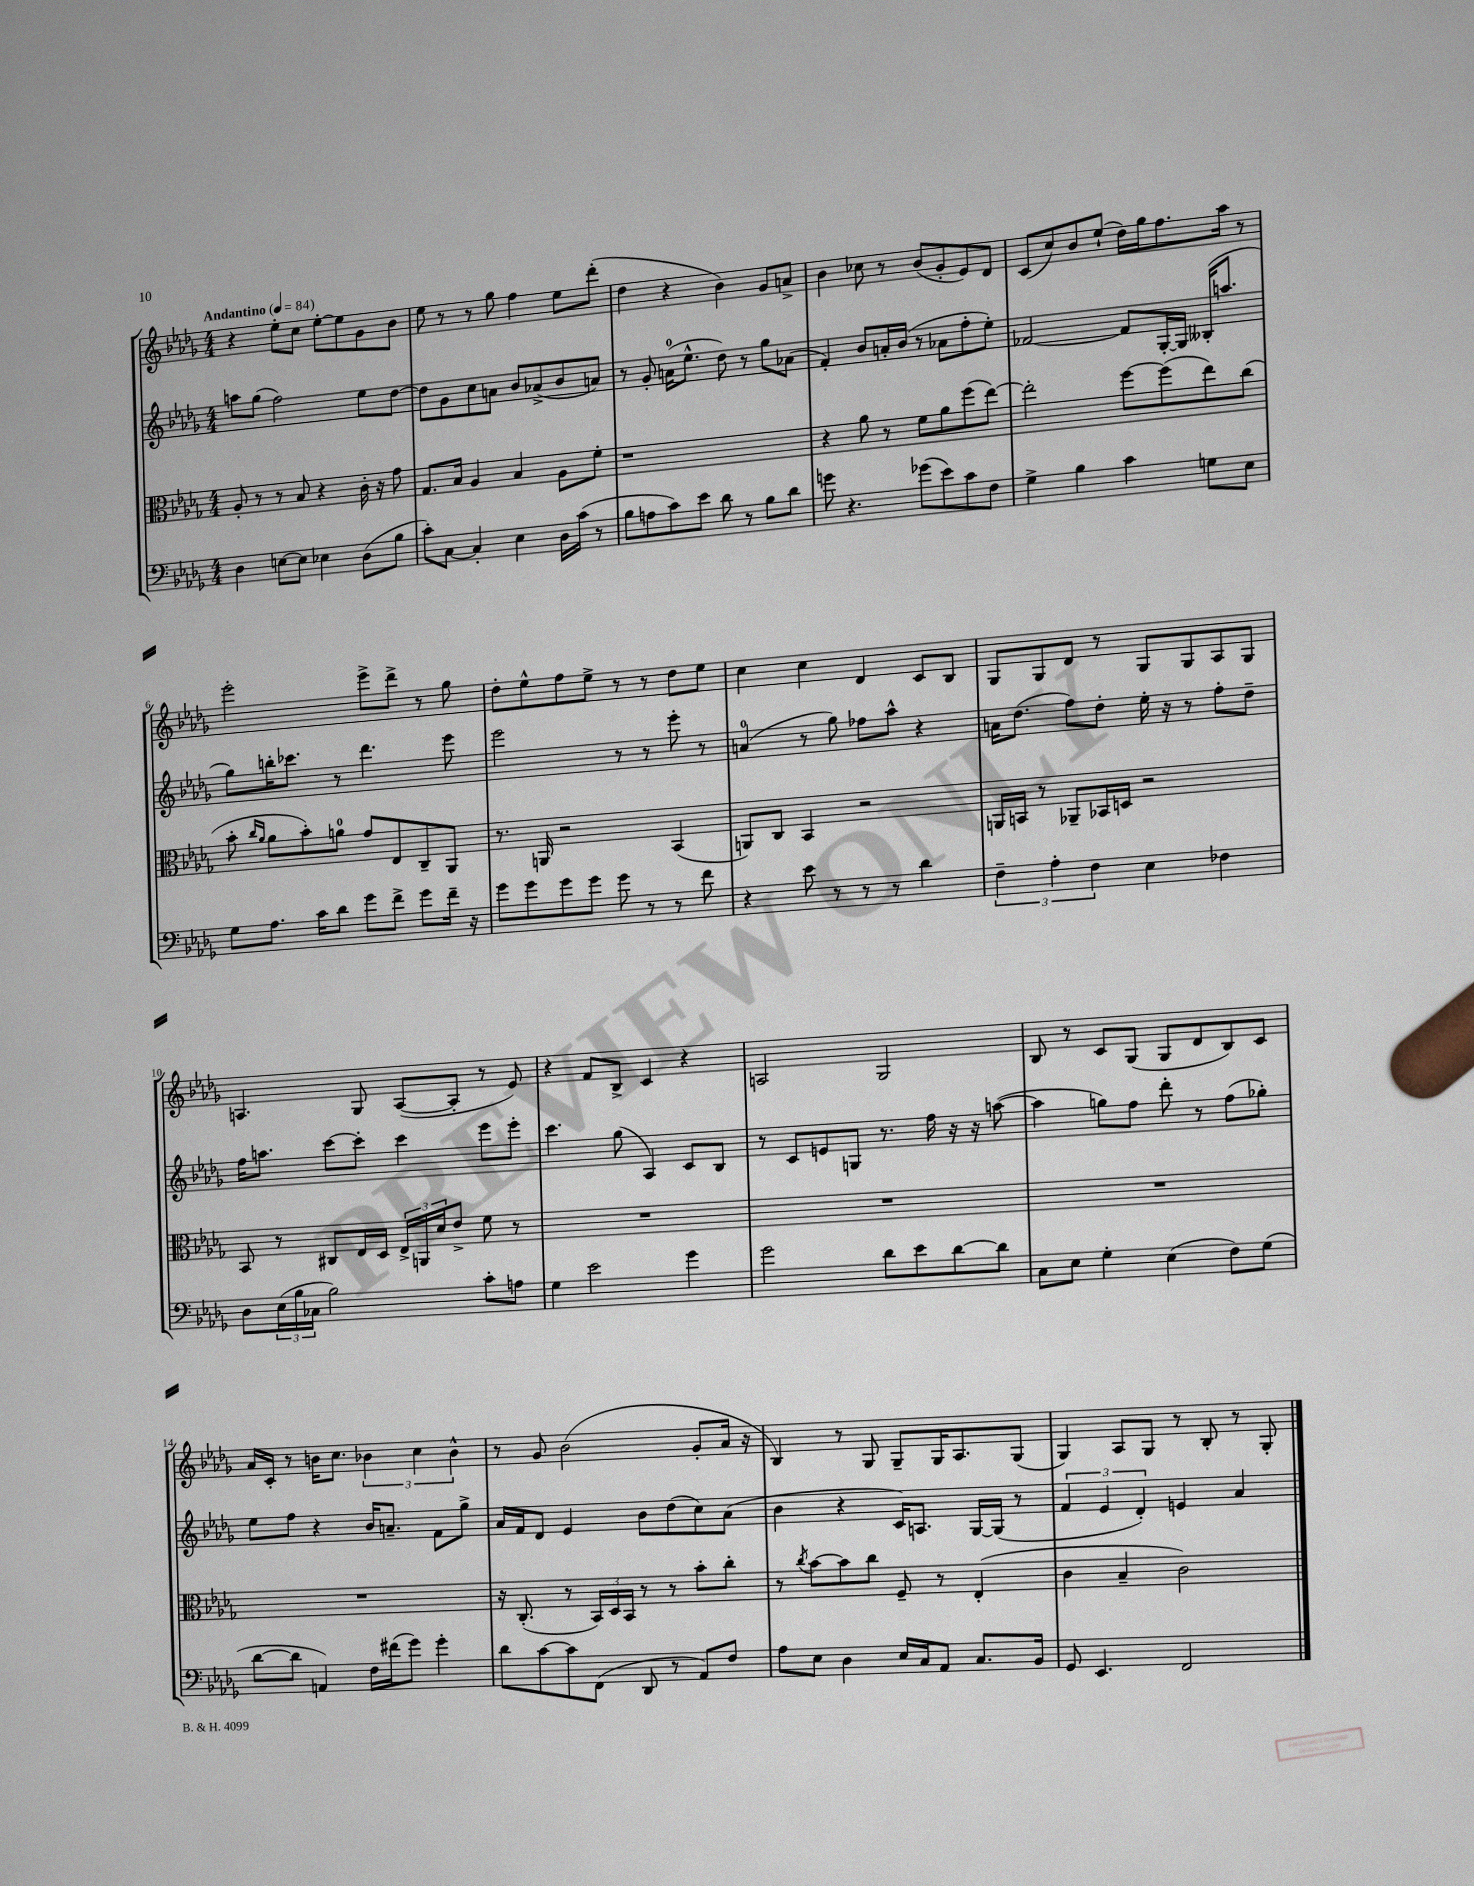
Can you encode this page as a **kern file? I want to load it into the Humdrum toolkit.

**kern	**kern	**kern	**kern
*part4	*part3	*part2	*part1
*staff4	*staff3	*staff2	*staff1
*clefF4	*clefC3	*clefG2	*clefG2
*k[b-e-a-d-g-]	*k[b-e-a-d-g-]	*k[b-e-a-d-g-]	*k[b-e-a-d-g-]
*M4/4	*M4/4	*M4/4	*M4/4
*MM84	*MM84	*MM84	*MM84
=1	=1	=1	=1
!	!	!	!LO:TX:a:B:t=Andantino
4D-\	8A-'/	8aan\L	4r
.	8r	(8gg-\J	.
[8En\L	8r	2ff\)	8ee-'\L
8E\J]	8B-/	.	8cc\J
4E-X\	4r	.	[8ee-'\L
.	.	.	8ee-\]
(8D-\L	16c'\	8ee-\L	8g-\
.	16r	.	.
8B-\J	8g-\	[8dd-\J	8b-\J
=2	=2	=2	=2
8c'\L)	8.G-/L	8dd-\L]	8ee-\
[8C\J	.	8g-\	8r
.	16B-/Jk	.	.
4C'/]	4A-/	8cc\	8r
.	.	8an\J	8gg-\
4E-\	4B-/	8b-/L	4ff\
.	.	(8a-X^/	.
16D-\LL	8A-\L	8b-/	8ee-\L
(16c\JJ	.	.	.
8r	8f'\J	8an/J)	(8ddd-'\J
=3	=3	=3	=3
8B-\L	1r	8r	4dd-\
8An\	.	8g-'/	.
8c\)	.	(16an\KL	4r
.	.	8.ee-^^\J	.
8e-\J	.	.	.
8d-\	.	8dd-\)	4b-\)
8r	.	8r	.
8B-\L	.	8gg-\L	8g-/L
8d-\J	.	(8a-X\J	8an^/J
=4	=4	=4	=4
8gn\	4r	4f'/)	4b-\
4.r	.	.	.
.	8a-\	8b-/L	8cc-X\
.	8r	16an'/L	8r
.	.	(16b-/JJ	.
(8g-X\L	8f\L	8r	(8b-/L
8e-\)	8a-\	8a-X\L	8g-'/
8c\	(8ff\	8ff'\	8e-/)
8F\J	[8ee-\J)	8ee-'\J)	8d-/J
=5	=5	=5	=5
4G-^\	2ee-'\]	[2f-X/	(8c/L
.	.	.	8cc/)
4B-\	.	.	8b-/
.	.	.	(8ee-`/J
4c\	[8ff\L	8f-/L]	16dd-\LL)
.	.	.	16gg-\J
.	(8ff\]	[16G-'/L	8.ff\
.	.	16G-/JJ]	.
8Gn\L	8ee-\)	(16B--X'/KL	.
.	.	8.aan/J	16aa-\Jk
8E-\J	(8cc\J	.	8r
!!LO:LB:g=z
=6	=6	=6	=6
8G-\L	8b-'\	8gg-\L)	2eee-'\
.	16qqcc/LL	.	.
.	16qqa-/JJ	.	.
8.A-\J	8a-\L	16bbn'\K	.
.	.	8.ccc-X\J	.
.	8b-'\)	.	.
16c\KL	.	.	.
8d-\J	8an\J	8r	.
8g-\L	8g-/L	4.ddd-\	8eee-^\L
8f^\J	8E-/	.	8ddd-^\J
8g-\L	8C~/	.	8r
16f~\Jk	8AA-/J	8eee-\	8gg-\
16r	.	.	.
=7	=7	=7	=7
8g-\L	8.r	2eee-\	8dd-'\L
8g-\	.	.	8ee-^^\
.	16AAn/	.	.
8g-\	2r	.	8ff\
8g-\J	.	.	8ee-^\J
8g-\	.	8r	8r
8r	.	8r	8r
8r	(4BB-/	8eee-'\	8dd-\L
8f\	.	8r	8ee-\J
=8	=8	=8	=8
4r	8AAn/L)	(4an/	4cc\
.	8C/J	.	.
8e-\	4BB-/	8r	4cc\
8r	.	8gg-\)	.
8r	2r	8ff-X\L	4d-/
8r	.	8aa-^^\J	.
4d-\	.	4r	8c/L
.	.	.	8B-/J
=9	=9	=9	=9
6F~\	16AAn/LL	16an\KL	8G-/L
.	16BBn/JJ	(8.dd-\J	.
.	8r	.	8G-/
6A-'\	.	.	.
.	8AA-X~/L	8ff\L)	8d-/J
6F\	.	.	.
.	16BB-X/L	8dd-'\J	8r
.	16Dn/JJ	.	.
4E-\	2r	16ee-'\	8G-/L
.	.	16r	.
.	.	8r	8G-/
4F-X\	.	8ff'\L	8A-/
.	.	8dd-~\J	8G-/J
!!LO:LB:g=z
=10	=10	=10	=10
8D-\L	8BB-/	16ff\KL	4.An/
.	.	8.aan\J	.
(24E-\L	8r	.	.
24B-\	.	.	.
24C-X\JJ	.	.	.
2B-\)	8C#X/L	[8ccc\L	.
.	16E-/L	8ccc'\J]	8G-/
.	16D-/JJ	.	.
.	24E-^/LL	4ccc\	([8A/L
.	24AAn/	.	.
.	24d-/J	.	.
.	8e-^/J	.	8A'/J]
8c'\L	8f\	8eee-\L	8r
8An\J	8r	8eee-'\J	8e-/)
=11	=11	=11	=11
4G-\	1r	4.ccc\	4r
2e-\	.	.	8f/L
.	.	(8gg-\	8B-^/J
.	.	4A-/)	4c/
4g-\	.	8c/L	4r
.	.	8B-/J	.
=12	=12	=12	=12
2g-\	1r	8r	2An/
.	.	8c/L	.
.	.	8en/	.
.	.	8Gn/J	.
8d-\L	.	8.r	2G-/
8e-\	.	.	.
.	.	16ff\	.
[8d-\	.	16r	.
.	.	16r	.
8d-\J]	.	([8aan\	.
=13	=13	=13	=13
8C\L	1r	4aa\]	8B-/
8E-\J	.	.	8r
4G-'\	.	8ggn\L)	8c/L
.	.	8ff\J	(8G-/J
(4E-\	.	8ddd-'\	8G-/L
.	.	8r	8d-/
8F\L)	.	(8ff\L	8B-/)
(8G-\J	.	8gg-X'\J)	8c/J
!!LO:LB:g=z
=14	=14	=14	=14
[8d-\L	1r	8ee-\L	16a-/LL
.	.	.	16c'/JJ
8d-\J]	.	8ff\J	8r
4AAn/)	.	4r	16bn\KL
.	.	.	8.cc\J
16F\LL	.	16b-/KL	6b-X\
(16f#X\J	.	8.an~/J	.
8g-\J)	.	.	.
.	.	.	6cc\
4g-'\	.	8f\L	.
.	.	.	6b-^^\
.	.	8gg-^\J	.
=15	=15	=15	=15
8d-\L	16r	16a-/LL	8r
.	(8.C'/	16f/J	.
[8c\	.	8d-/J	8g-/
8c\]	8r	4e-/	(2b-\
(8FF\J	24BB-/LL)	.	.
.	24D-/	.	.
.	24BB-/JJ	.	.
8DD-/	8r	8b-\L	.
8r	8r	(8dd-\	.
8AA-/L)	8b-'\L	8cc\)	8g-'/L
8F/J	8cc'\J	(8a-\J	16a-/Jk
.	.	.	16r
=16	=16	=16	=16
8A-\L	8r	4b-\	4B-/)
.	8qcc/	.	.
8E-\J	[8b-\L	.	.
4D-\	8b-\]	4r	8r
.	8cc\J	.	8G-/
16E-/LL	8F~/	16c/KL)	8G-~/L
16C/J	.	8.An/J	.
8AA-/J	8r	.	16G-/K
.	.	.	8.A-/
8.C/L	(4E-'/	[16G-/LL	.
.	.	(16G-/JJ]	.
.	.	8r	(8G-/J
16BB-/Jk	.	.	.
=17	=17	=17	=17
8GG-/	4c\	6f/	4G-/)
4.EE-/	.	.	.
.	.	6e-/	.
.	4B-~/	.	8A-/L
.	.	6d-'/)	.
.	.	.	8G-/J
2FF/	2c\)	4en/	8r
.	.	.	8B-'/
.	.	4a-/	8r
.	.	.	8G-'/
==	==	==	==
*-	*-	*-	*-
